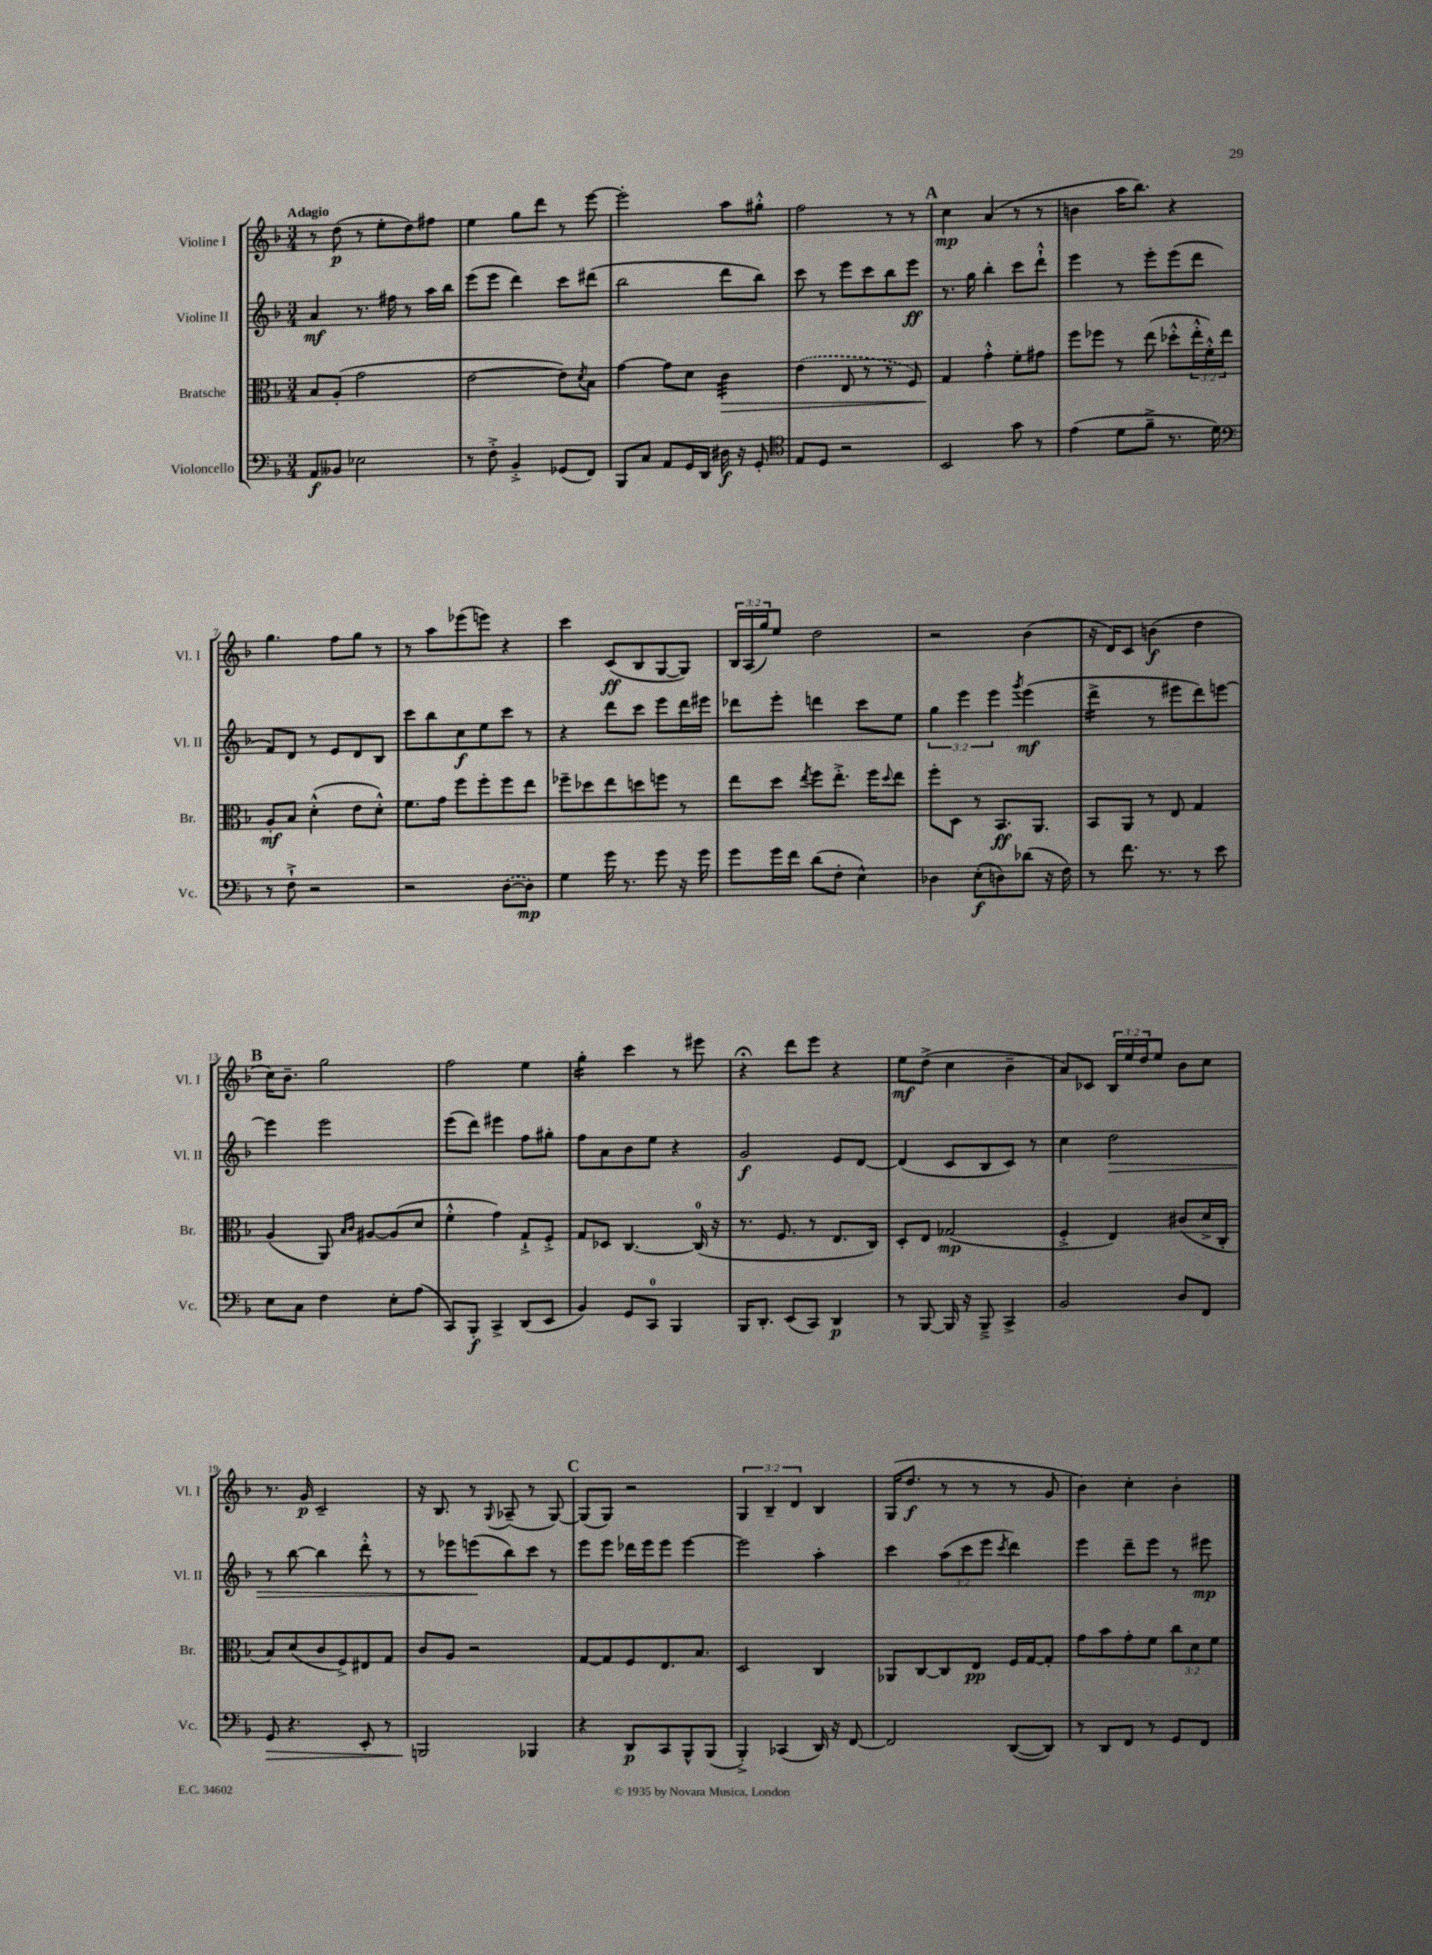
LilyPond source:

<<
\new StaffGroup <<
\new Staff = "s0" \with { instrumentName = "Violine I" shortInstrumentName = "Vl. I" } {
    \clef treble \key f \major \numericTimeSignature \time 3/4 \override Staff.TupletNumber.text = #tuplet-number::calc-fraction-text \tempo "Adagio"
    r8 d''8\p( r8 e''8-. d''8) fis''8 |
    e''4 g''8 d'''8 r8 e'''8~ |
    e'''2-. a''8 gis''8-.-^ |
    f''2 r8 r8 |
    \mark \markup { \bold "A" } c''4\mp a'4( r8 r8 |
    b'4 a''16 bes''8.) r4 |
    g''4. f''8 g''8 r8 |
    r8 a''8 ees'''8( e'''8) r4 |
    c'''4 c'8\ff( bes8 g8~ g8) |
    \tuplet 3/2 { bes16 a16( g''16) } e''8 d''2 |
    r2 bes'4( |
    r16 d'16) c'8 b'4\f( d''4 |
    \mark \markup { \bold "B" } c''16) bes'8.-- g''2 |
    f''2 e''4 |
    g''4:16-. c'''4 r8 eis'''8 |
    r4\fermata d'''8 e'''8 r4 |
    e''8\mf d''8->( c''4 bes'4-- |
    a'8) ces'8 \tuplet 3/2 { bes16 e''16 d''16 } e''8 bes'8 c''8 |
    r8. g'16\p c'2-- |
    r16 bes8. r8 \appoggiatura { g8 } aes8--( r8 g8~) |
    \mark \markup { \bold "C" } g8( g8) r2 |
    \tuplet 3/2 { g4 bes4-- d'4 } bes4 |
    g16( d''8.\f r8 r8 r8 g'8 |
    bes'4) c''4-. bes'4-. \bar "|." |
}
\new Staff = "s1" \with { instrumentName = "Violine II" shortInstrumentName = "Vl. II" } {
    \clef treble \key f \major \numericTimeSignature \time 3/4 \override Staff.TupletNumber.text = #tuplet-number::calc-fraction-text
    a'4\mf r8. fis''16 r8 a''16 bes''16 |
    e'''8( e'''8 d'''4) c'''8 dis'''8( |
    bes''2 d'''8 bes''8) |
    c'''8 r8 e'''8 c'''8 bes''8 e'''8\ff |
    \mark \markup { \bold "A" } r8. g''16 bes''4-. c'''8 d'''8-!-^ |
    e'''4 r8 e'''8-. e'''8( d'''8 |
    f'8) d'8 r8 e'8 d'8 bes8 |
    c'''8 bes''8 c''8\f e''8 c'''8 r8 |
    r4 d'''8 c'''8 e'''8 d'''16 eis'''16 |
    des'''8 e'''8-. d'''4 c'''8 e''8 |
    \tuplet 3/2 { g''4 e'''4 e'''4 } \acciaccatura { g'''8 } e'''4\mf( |
    d'''4:16-> r8 eis'''8 d'''8) e'''8~ |
    \mark \markup { \bold "B" } e'''4 e'''2 |
    e'''8( d'''8) eis'''4 f''8 gis''8-. |
    f''8 a'8 bes'8 e''8 r4 |
    g'2\f e'8 d'8~ |
    d'4( c'8 bes8 c'8) r8 |
    c''4 d''2\> |
    r8 bes''8~ bes''4 d'''8-.-^ r8 |
    r8 ees'''8 e'''8\!( bes''8) c'''8 r8 |
    \mark \markup { \bold "C" } e'''8 e'''8 des'''16 e'''16 e'''8 e'''4~ |
    e'''2 a''4-. |
    c'''4 \tuplet 3/2 { a''8( c'''8 e'''8 } \acciaccatura { c'''8 } d'''4) |
    e'''4 d'''8-- e'''8 r8 eis'''8\mp \bar "|." |
}
\new Staff = "s2" \with { instrumentName = "Bratsche" shortInstrumentName = "Br." } {
    \clef alto \key f \major \numericTimeSignature \time 3/4 \override Staff.TupletNumber.text = #tuplet-number::calc-fraction-text
    bes8 a8-.( g'2 |
    e'2~ e'8) \acciaccatura { d'8 } bes8 |
    g'4~ g'8 d'8 c'4:32\> |
    \once \slurDashed e'4( e8 r8 r8 f8) |
    \mark \markup { \bold "A" } g4\! g'4-.-^ f'8-. gis'8 |
    f''8 fes''8 r8 e''8( des''8-.-^ \tuplet 3/2 { e''16-.-^ f'16-.-^) e''16 } |
    a8-.\mf bes8 d'4-.-^( e'8 d'8-.-^) |
    f'8. g'16 f''8 f''8-. f''8 e''8 |
    fes''8-- des''8 e''8 d''8 f''8 r8 |
    e''8 d''8 \acciaccatura { e''8 } f''8 e''8.-.-> f''16 \appoggiatura { d''8 } e''8 |
    f''8-. d8 r8 bes,8.\ff a,8. |
    bes,8 a,8 r8 e8 g4 |
    \mark \markup { \bold "B" } a4( a,8) \grace { bes16 c'16 } ais8~ ais8( d'8 |
    f'4-.-^ g'4) g8-!-> f8-.-> |
    g8 des8 c4.~ c16-0( r16 |
    r8. f8. r8 e8. c16) |
    d8-. e8 ges2\mp( |
    f4-.-> e4) cis'8( d'16-> c16-. |
    bes8) d'8( c'8 f8->) eis8 g8 |
    c'8 a8 r2 |
    \mark \markup { \bold "C" } g8~ g8 f8 e8. bes8. |
    d2 c4 |
    aes,8 c8~ c8 e8\pp f16 g16~ g8-. |
    g'8 bes'8 g'8-. f'8 \tuplet 3/2 { c''8 d'8 f'8 } \bar "|." |
}
\new Staff = "s3" \with { instrumentName = "Violoncello" shortInstrumentName = "Vc." } {
    \clef bass \key f \major \numericTimeSignature \time 3/4
    a,8\f beses,8 ees2 |
    r8 f8-.-> bes,4-.-> ges,8( f,8) |
    bes,,8 c8 a,8 g,16 d,16 dis16\f r16 g,8-. |
    \clef tenor e8 d8 r2 |
    \mark \markup { \bold "A" } bes,2 g'8 r8 |
    e'4( d'8 f'8---> r8. d'16) |
    \clef bass r8 f8-!-> r2 |
    r2 \once \slurDashed d8~( d8\mp) |
    g4 g'16 r8. g'8 r16 g'16 |
    g'8 g'16 f'16 d'8( f8-. e4-^) |
    des4 e8-.\f( d8) des'8( r16 f16) |
    r8 f'8. r8. r8 e'8 |
    \mark \markup { \bold "B" } e8 c8 f4 e8-. a8( |
    c,8) bes,,8-.\f c,4-> d,8( e,8 |
    bes,4) g,8 c,8-0 bes,,4 |
    bes,,16 d,8.-. e,8( c,8) d,4\p |
    r8 bes,,8~ bes,,16 r16 bes,,8---> c,4-> |
    bes,2 d8 f,8 |
    g,8\> r4. e,8-. r8 |
    b,,2\! bes,,4 |
    \mark \markup { \bold "C" } r4 d,8\p c,8 bes,,8-^ bes,,8( |
    bes,,4-.->) ces,4( d,16) r16 f,8~ |
    f,2 d,8~( d,8) |
    r8 d,8 f,8 r8 g,8 f,8 \bar "|." |
}
>>
>>
